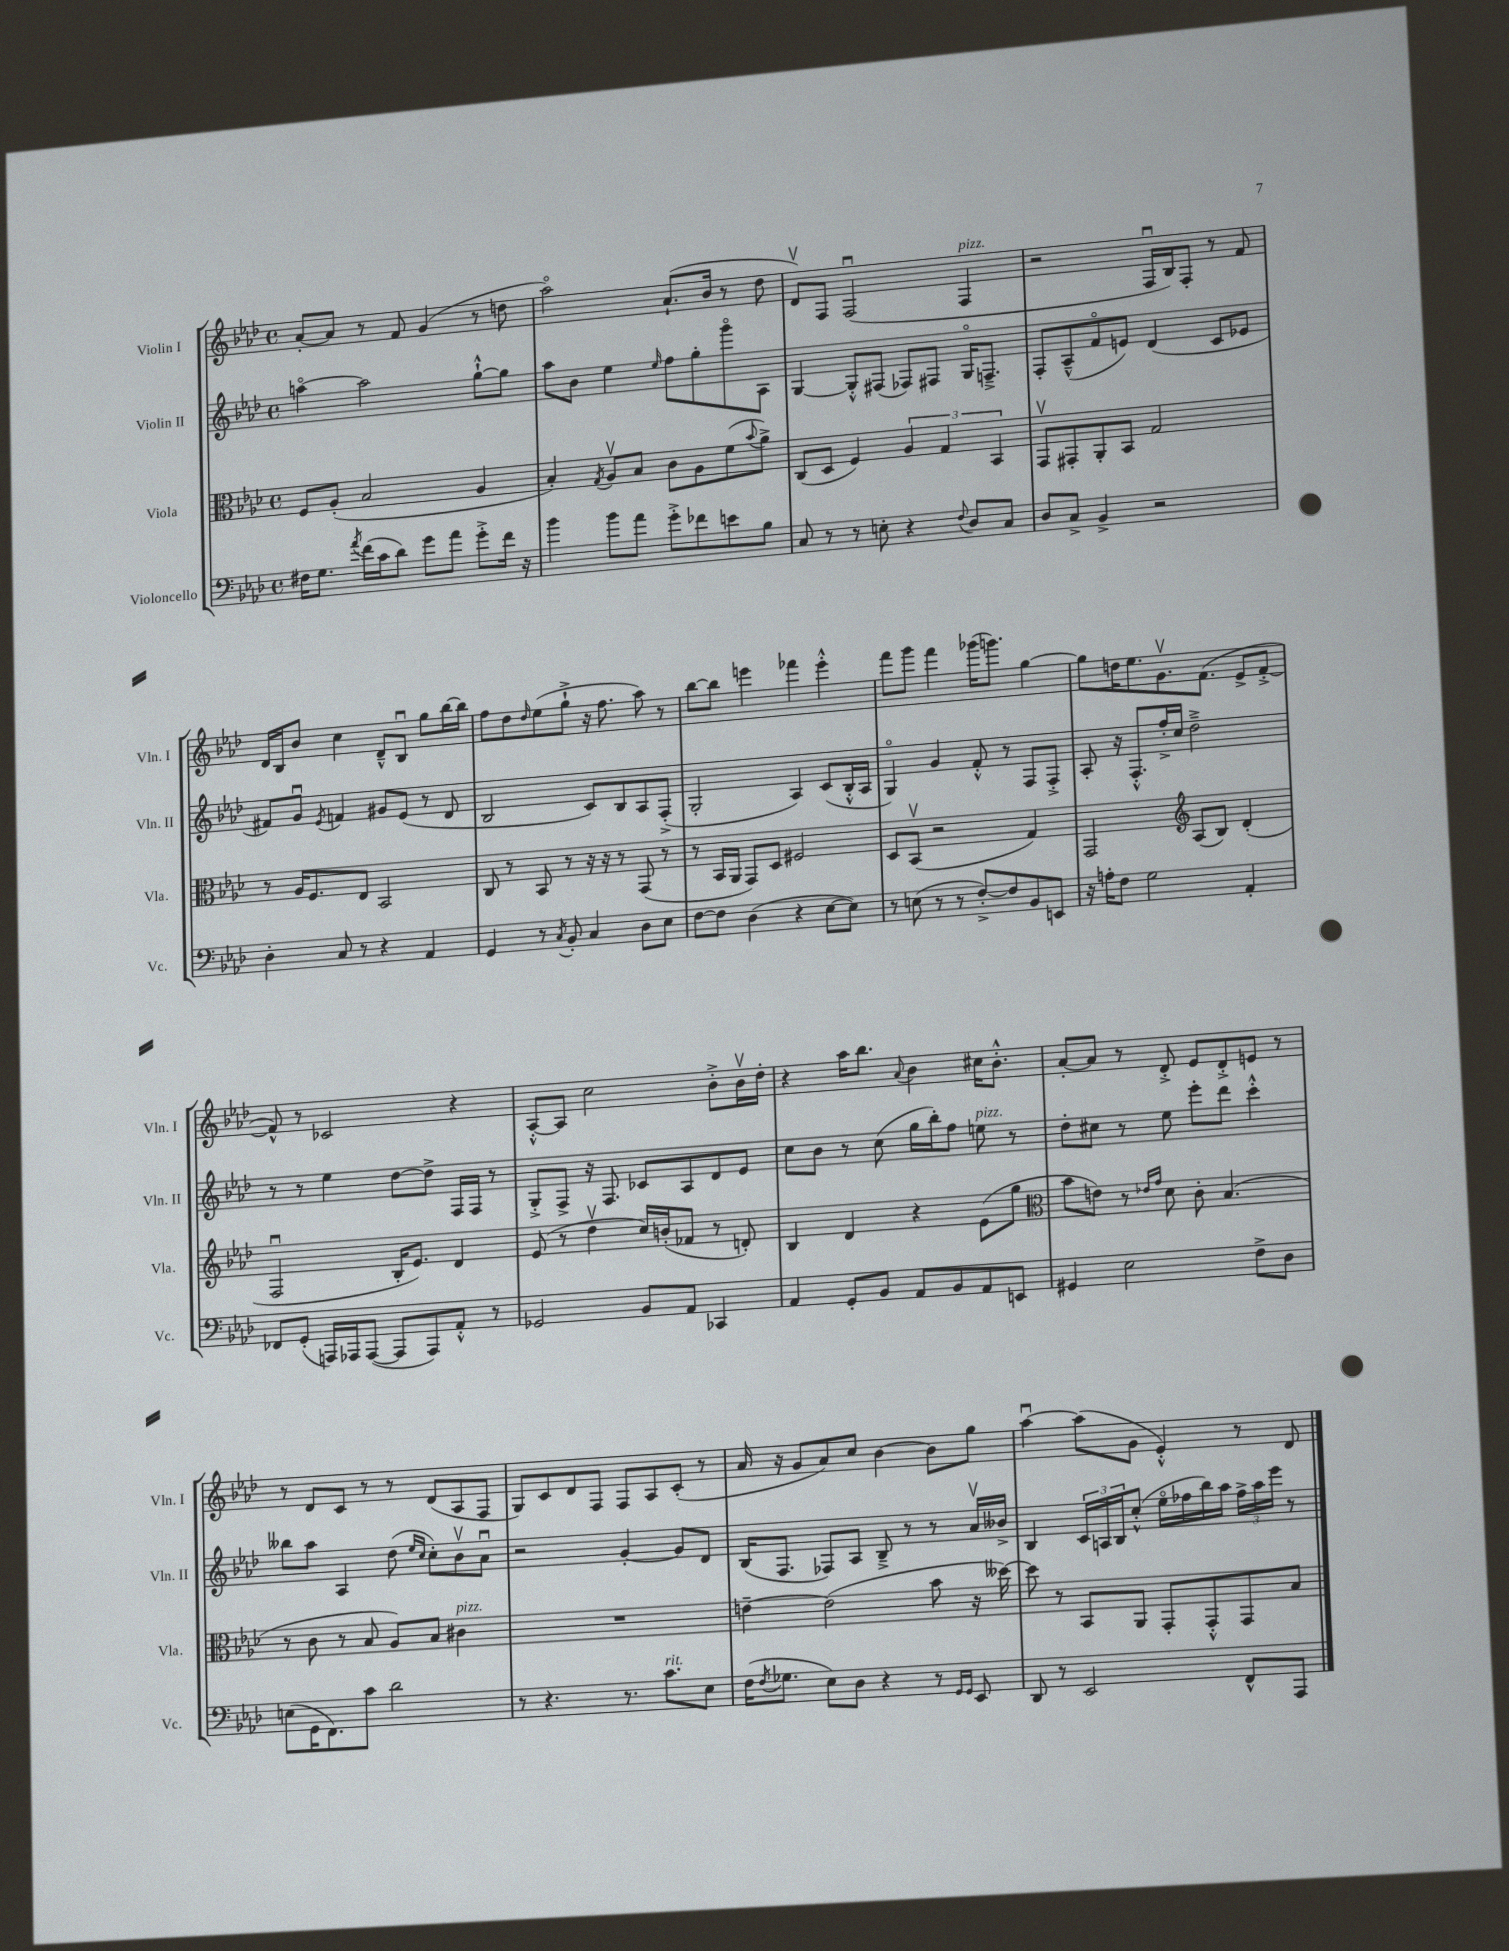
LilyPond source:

<<
\new StaffGroup <<
\new Staff = "s0" \with { instrumentName = "Violin I" shortInstrumentName = "Vln. I" } {
    \clef treble \key aes \major \defaultTimeSignature \time 4/4
    aes'8~-. aes'8 r8 f'8 g'4( r8 d''8 |
    aes''2\flageolet) aes'8.-!( bes'16 r8 des''8 |
    des'8\upbow) f8 f2\downbow( f4^\markup { \italic "pizz." } |
    r2 f16\downbow bes16) f8-. r8 f'8 |
    des'16 bes16 bes'8 c''4 des'8---^ bes8\downbow g''8 bes''16~ bes''16 |
    f''8 des''8 \grace { des''16 } ees''8( g''8-!-> r16 f''8. aes''8) r8 |
    bes''8~ bes''8 e'''4 fes'''4 e'''4-.-^ |
    f'''8 g'''8 f'''4 ges'''16( g'''8.) g''4~ |
    g''8 d''16 ees''8. g'8.\upbow f'8.( ees'8-> f'8~-.-> |
    f'8-^) r8 ces'2 r4 |
    aes8~-.-^ aes8 c''2 bes'8-.-> bes'16\upbow des''16-. |
    r4 aes''16 bes''8. \appoggiatura { aes'8 } bes'4 cis''16 bes'8.-.-^ |
    aes'8~-. aes'8 r8 des'8-.-> ees'8 des'8-.-> e'8 r8 |
    r8 des'8 c'8 r8 r8 des'8( aes8 f8 |
    g8) c'8 des'8 f8 f8 aes8 c'8-.( r8 |
    aes'16 r16 g'8 aes'8) c''8 bes'4~ bes'8 g''8 |
    aes''4~\downbow aes''8( g'8 ees'4-.-^) r8 des'8 \bar "|." |
}
\new Staff = "s1" \with { instrumentName = "Violin II" shortInstrumentName = "Vln. II" } {
    \clef treble \key aes \major \defaultTimeSignature \time 4/4
    a''4~\flageolet a''2 g''8~-!-^ g''8 |
    aes''8 bes'8 ees''4 \grace { ees''16 } f''8 g''8-. g'''8\flageolet aes8 |
    g4~ g8-.-^ fis8( fes8) fis8 g16\flageolet f8.---> |
    f8-. aes8---^( f'8\flageolet e'8) des'4( c'8 ees'8 |
    fis'8) g'8\downbow \acciaccatura { ees'8 } f'4 gis'8 ees'8( r8 des'8 |
    bes2 c'8) bes8 aes8 f8-.->( |
    g2-. aes4) c'8( bes16-.-^ aes16 |
    g4\flageolet) g'4 f'8-.-^ r8 f8 f8-.-> |
    aes8-. r16 f8.-.-^ f''16-.-> c''16 des''2---> |
    r8 r8 ees''4 des''8~ des''8-> f16 f16 r8 |
    g8-.-> f8-> r16 f8. ces'8 aes8 des'8 ees'8 |
    c''8 bes'8 r8 c''8( g''16 bes''16-.) f''8 e''8^\markup { \italic "pizz." } r8 |
    des''8-. cis''8 r8 ees''8 ees'''8-. des'''8 c'''4-.-^ |
    beses''8 aes''8 aes4 des''8( \grace { ees''16 c''16 } c''8-.) bes'8\upbow aes'8\downbow |
    r2 g'4~-. g'8 des'8 |
    bes16( f8. fes8) aes8 bes8---> r8 r8 aes'16\upbow beses'16-> |
    bes4 \tuplet 3/2 { c'16 a16 bes16 } c''8-.-^( ees''16\flageolet fes''16 bes''16) aes''16 \tuplet 3/2 { fes''16-> aes''16 ees'''16 } r8 \bar "|." |
}
\new Staff = "s2" \with { instrumentName = "Viola" shortInstrumentName = "Vla." } {
    \clef alto \key aes \major \defaultTimeSignature \time 4/4
    f8 aes8-.( bes2 aes4 |
    bes4-.) \acciaccatura { g8 } aes8\upbow bes8 c'8 aes8 f'8( \appoggiatura { bes'8 } aes'8->) |
    c8( des8 f4) \tuplet 3/2 { aes4 g4 bes,4 } |
    g,8\upbow gis,8-. aes,8-. bes,8 g2 |
    r8 aes16 f8. ees8 bes,2 |
    c8 r8 bes,8 r8 r16 r16 r8 g,8( r8 |
    r8 bes,16 aes,16 g,8) des8 fis2 |
    des8 bes,8\upbow( r2 g4) |
    g,2 \clef treble aes8( bes8) des'4-.( |
    f2\downbow bes16-. ees'8.) des'4 |
    ees'8( r8 des''4\upbow c''16) b'16-.( fes'8 r8 d'8-.) |
    bes4 des'4 r4 ees'8( g''8 |
    \clef alto bes'8 e'8) r8 \grace { ees'16 g'16 } des'8 c'8-. bes4.( |
    r8 c'8 r8 bes8 aes8) bes8 cis'4^\markup { \italic "pizz." } |
    R1 |
    e'4~-- e'2( bes'8 r16 deses''16~) |
    deses''8 r8 bes,8 aes,8 g,8-. g,8-.-^ g,8 bes8 \bar "|." |
}
\new Staff = "s3" \with { instrumentName = "Violoncello" shortInstrumentName = "Vc." } {
    \clef bass \key aes \major \defaultTimeSignature \time 4/4
    fis16 g8. \acciaccatura { aes'8 } f'16( c'16 des'8) g'8 aes'8 g'8-.-> f'16 r16 |
    bes'4 bes'8 aes'8 g'8-.-> fes'8 e'8 bes8 |
    c8 r8 r8 e8-. r4 \appoggiatura { f8 } des8 c8 |
    des8 c8-> bes,4-> r2 |
    des4-. c8 r8 r4 aes,4 |
    g,4 r8 \acciaccatura { c8 } bes,8-. c4 des8 ees8 |
    f8~ f8 des4( r4 ees8~ ees8) |
    r8 e8( r8 r8 f8~-.->) f8 bes,8 e,8 |
    r16 a16-. f8 g2 aes,4-. |
    fes,8 g,8-.( a,,16) aes,,16 aes,,8~( aes,,8 aes,,8) aes,8-.-^ r8 |
    ges,2 bes,8 aes,8 ces,4 |
    aes,4 g,8-. bes,8 aes,8 bes,8 aes,8 e,8 |
    gis,4 ees2 f8-> des8 |
    e8( g,16 f,8.) c'8 des'2 |
    r8 r4. r8. c'8.^\markup { \italic "rit." } ees8 |
    f16( \acciaccatura { f8 } ges8. ees8) des8 r4 r8 \grace { g,16 g,16 } ees,8 |
    des,8 r8 ees,2 f,8-^ aes,,8 \bar "|." |
}
>>
>>
\layout { \context { \Score \remove "Bar_number_engraver" } }
